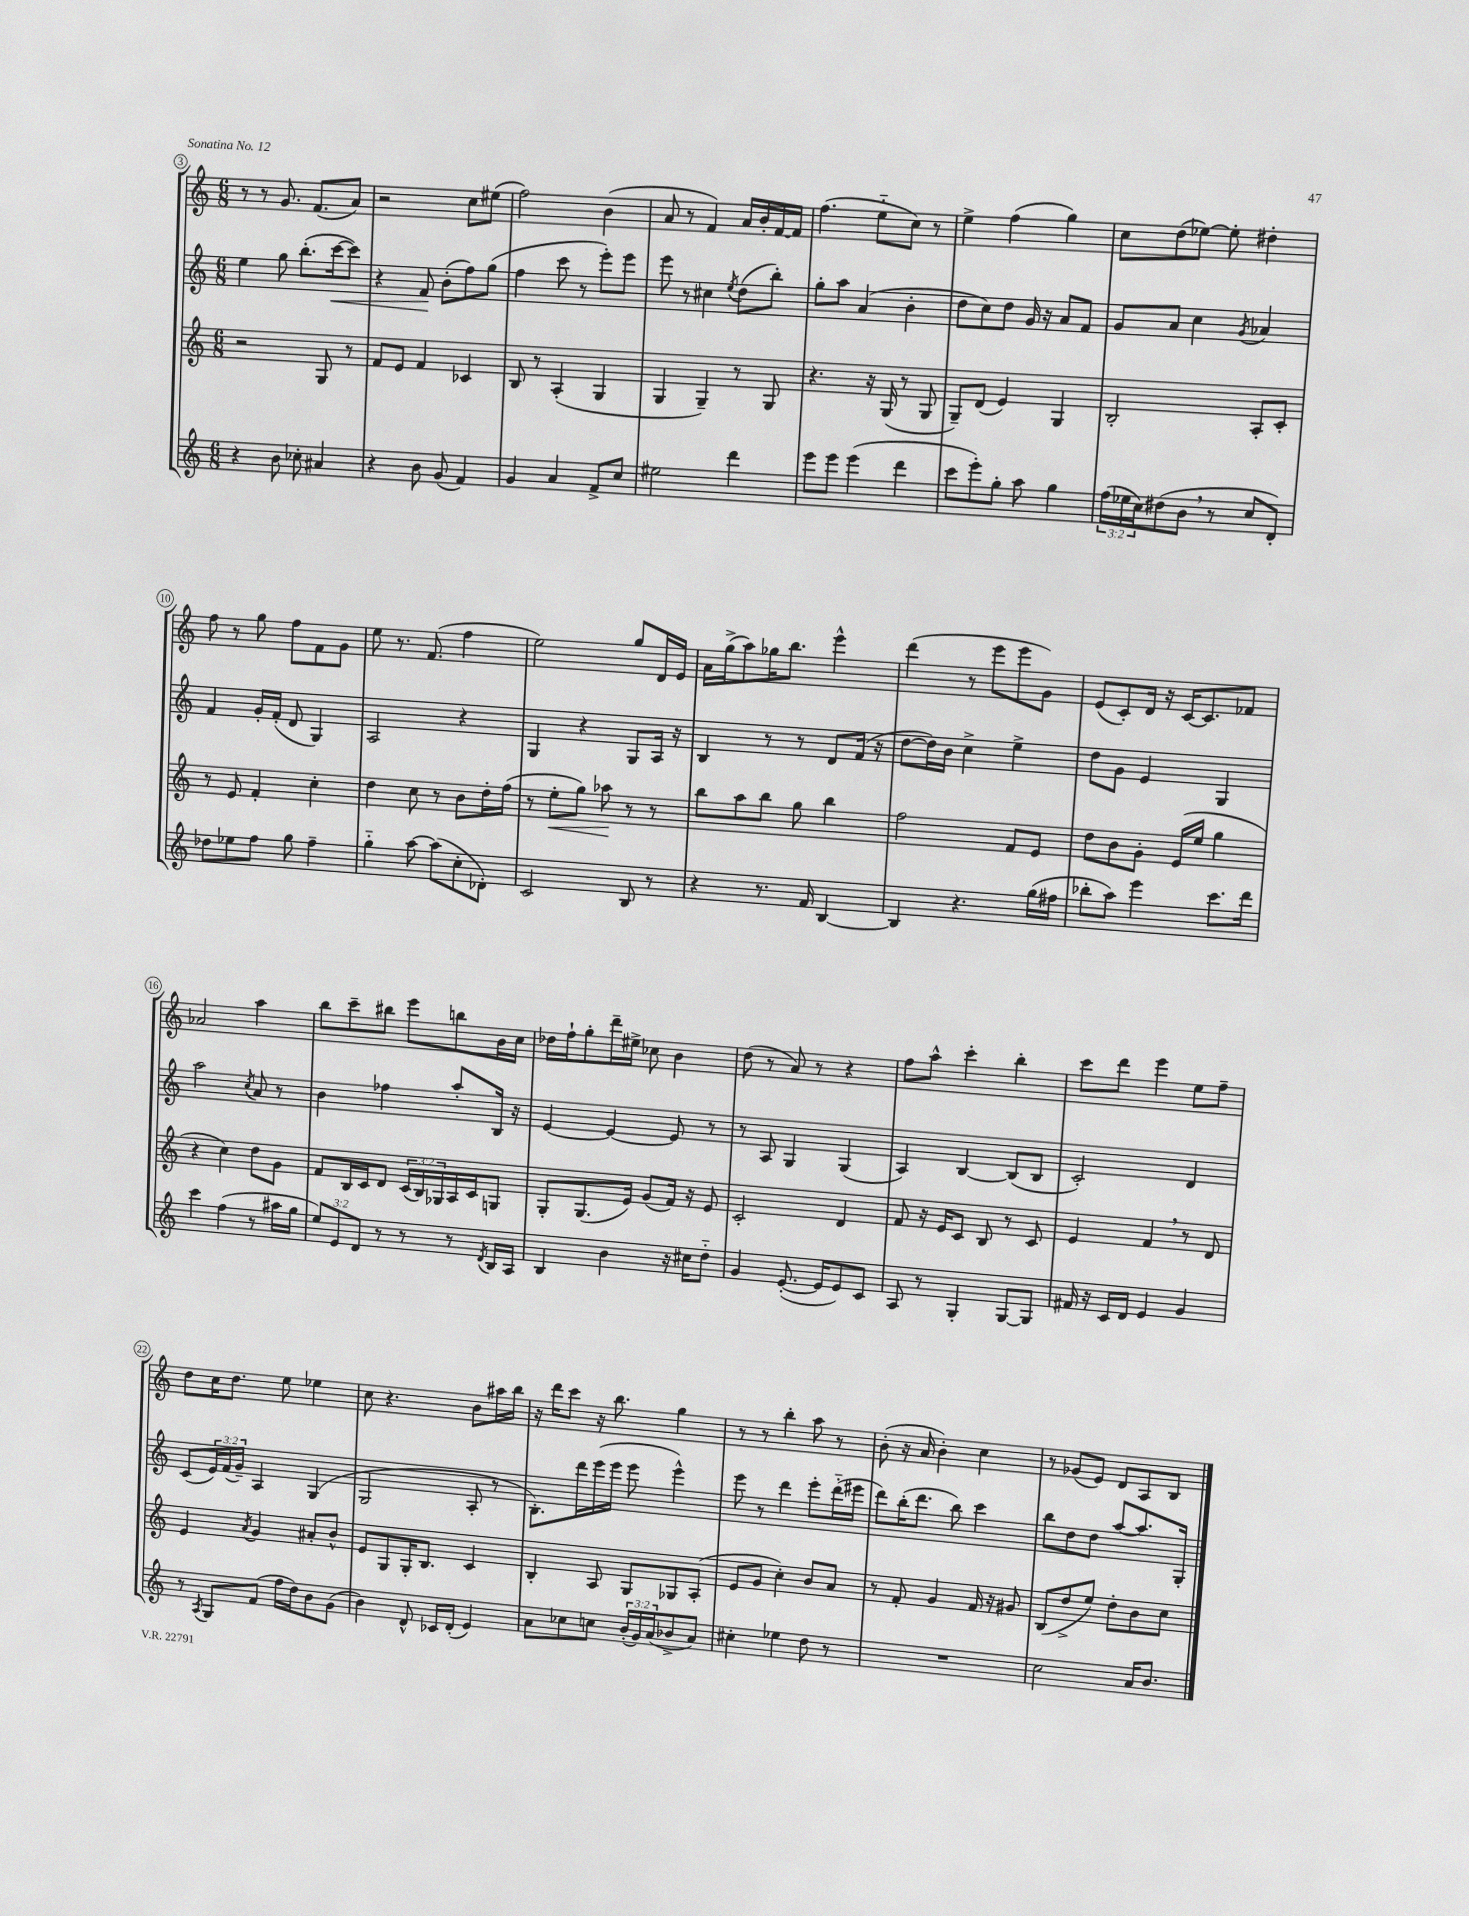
<<
\new StaffGroup <<
\new Staff = "s0" {
    \clef treble \key c \major \numericTimeSignature \time 6/8
    r8 r8 g'8. f'8.( a'8) |
    r2 c''8 eis''8( |
    f''2) b'4( |
    a'8 r8 f'4) a'16 b'16-. f'16~ f'16 |
    f''4.( e''8-_ c''8) r8 |
    e''4-> f''4( g''4) |
    c''8 d''8( ees''8~) ees''8-. dis''4-. |
    f''8 r8 g''8 f''8 f'8 g'8 |
    e''8 r8. f'8.( f''4 |
    e''2) g''8 d'16 e'16 |
    a'16 g''16->( a''8) ges''16 b''8. e'''4-^ |
    d'''4( r8 e'''8 e'''8 g'8) |
    e'8( c'8-.) d'16 r16 c'16~ c'8. fes'8 |
    aes'2 a''4 |
    b''8 c'''8-- bis''8 e'''8 b''8 b'16 c''16 |
    des''16 f''16-! g''8-. d'''16-- eis''16-> ces''8 b'4 |
    d''8( r8 a'8) r8 r4 |
    f''8 a''8-^ c'''4-. b''4-. |
    c'''8 d'''8 e'''4 e''8 f''8-- |
    d''8 c''16 d''8. e''8 ees''4 |
    c''8 r4. b'8 ais''16 b''16 |
    r16 d'''16 c'''8 r16 b''8. g''4 |
    r8 r8 b''4-. a''8 r8 |
    b'8-.( r16 a'16 b'4-.) c''4 |
    r8 ges'8( e'8) d'8 a8 b8 \bar "|." |
}
\new Staff = "s1" {
    \clef treble \key c \major \numericTimeSignature \time 6/8 \override Staff.TupletNumber.text = #tuplet-number::calc-fraction-text
    e''4 g''8 b''8.-.( c'''16~\< c'''8) |
    r4 f'8\! b'8-.( f''8) g''8( |
    f''4 c'''8 r8 e'''8-.) e'''8 |
    e'''8 r8 cis''4 \acciaccatura { e''8 } d''8( b''8-.) |
    g''8-. a''8 a'4( b'4-. |
    d''8 c''8) d''8 g'16 r16 a'8 f'8 |
    g'8 a'8 c''4 \acciaccatura { g'8 } aes'4 |
    f'4 g'16-. f'16-.( d'8 g4) |
    a2 r4 |
    g4 r4 g8 a16 r16 |
    b4 r8 r8 d'8 f'16( r16 |
    d''8~ d''16) b'16 c''4-> e''4-> |
    d''8 g'8 e'4 g4 |
    a''2 \acciaccatura { c''8 } a'8 r8 |
    b'4 fes''4 a''8-. b16 r16 |
    e'4~ e'4~ e'8 r8 |
    r8 a8 g4 g4( |
    a4) b4~ b8( b8 |
    c'2-.) d'4 |
    c'8( \tuplet 3/2 { e'16) f'16( g'16--) } a4 g4( |
    g2 a8-. r8 |
    b8.-.) d'''16 e'''16( e'''16 e'''8 e'''4-^) |
    e'''8 r8 d'''4 e'''8-. d'''16-_( eis'''16 |
    d'''8) b''16-.( d'''8. b''8) c'''4 |
    b''8 d''8 d''8 a''8~ a''8. g16-. \bar "|." |
}
\new Staff = "s2" {
    \clef treble \key c \major \numericTimeSignature \time 6/8 \override Staff.TupletNumber.text = #tuplet-number::calc-fraction-text
    r2 g8 r8 |
    f'8 e'8 f'4 ces'4 |
    b8 r8 a4-.( g4 |
    g4 g4--) r8 g8 |
    r4. r16 g16( r8 g8 |
    g8--) d'8( e'4) g4 |
    b2-. a8-. c'8-. |
    r8 e'8 f'4-. c''4-. |
    d''4 c''8 r8 b'8 d''16-. f''16( |
    r8 e''8-.\< g''8) aes''8\! r8 r8 |
    b''8 a''8 b''8 g''8 b''4 |
    f''2 f'8 e'8 |
    d''8 b'8 g'8-. e'16( e''16 g''4 |
    r4 c''4) d''8 g'8 |
    f'8 b16 c'16 d'8 \tuplet 3/2 { c'16( b16) ges16 } a16 c'16 g8 |
    g8-. g8.( e'16) g'8( f'16) r16 e'8 |
    c'2-. d'4 |
    f'8 r16 e'16 c'8 b8 r8 c'8 |
    e'4 f'4 \breathe r8 d'8 |
    e'4 \acciaccatura { a'8 } g'4 ais'8-. b'8-^ |
    e'8 g8 g16-. b8. c'4 |
    b4-. a8 g8 ges8 a8-.( |
    e'8 g'8 c''4-.) b'8 a'8 |
    r8 f'8-. g'4 f'16 r16 gis'8 |
    b8( d''8-> e''8) d''8-. b'8 c''8 \bar "|." |
}
\new Staff = "s3" {
    \clef treble \key c \major \numericTimeSignature \time 6/8 \override Staff.TupletNumber.text = #tuplet-number::calc-fraction-text
    r4 b'8 ces''8-. ais'4 |
    r4 b'8 g'8( f'4) |
    g'4 a'4 f'8-> c''8 |
    eis''2 d'''4 |
    e'''8 e'''8 e'''4( d'''4 |
    c'''8 e'''8-.) g''8-. a''8 g''4 |
    \tuplet 3/2 { f''16( ees''16 c''16) } dis''8( b'8 \breathe r8 c''8 d'8-.) |
    des''8 ees''8 f''8 g''8 f''4-- |
    g''4-_ a''8~ a''8( c''8-. des'8-.) |
    c'2 b8 r8 |
    r4 r8. f'16 b4~ |
    b4 r4. g''16( fis''16 |
    bes''8-. a''8) e'''4 c'''8. d'''16 |
    c'''4 f''4( r8 ais''16 g''16 |
    \tuplet 3/2 { e''8) e'8 d'8 } r8 r8 r8 \acciaccatura { d'8 } b16 a16 |
    b4 b'4 r16 cis''16 d''8-_ |
    g'4 e'8.~-.( e'16 e'8) c'8 |
    a8 r8 g4-. g8~ g8 |
    fis'16 r16 c'16 d'16 e'4 g'4 |
    r8 \acciaccatura { a8 } g8 f'8( f''16 d''16) b'8 g'8( |
    b'4) d'8-^ ces'16 d'16-.( e'4) |
    a'8 ces''8 c''8 \tuplet 3/2 { b'16-.( g'16) a'16( } bes'8-> a'8) |
    cis''4-. ees''4 d''8 r8 |
    R2. |
    c''2 a'16 b'8. \bar "|." |
}
>>
>>
\layout { \context { \Score currentBarNumber = #3 \override BarNumber.stencil = #(make-stencil-circler 0.1 0.3 ly:text-interface::print) } }
